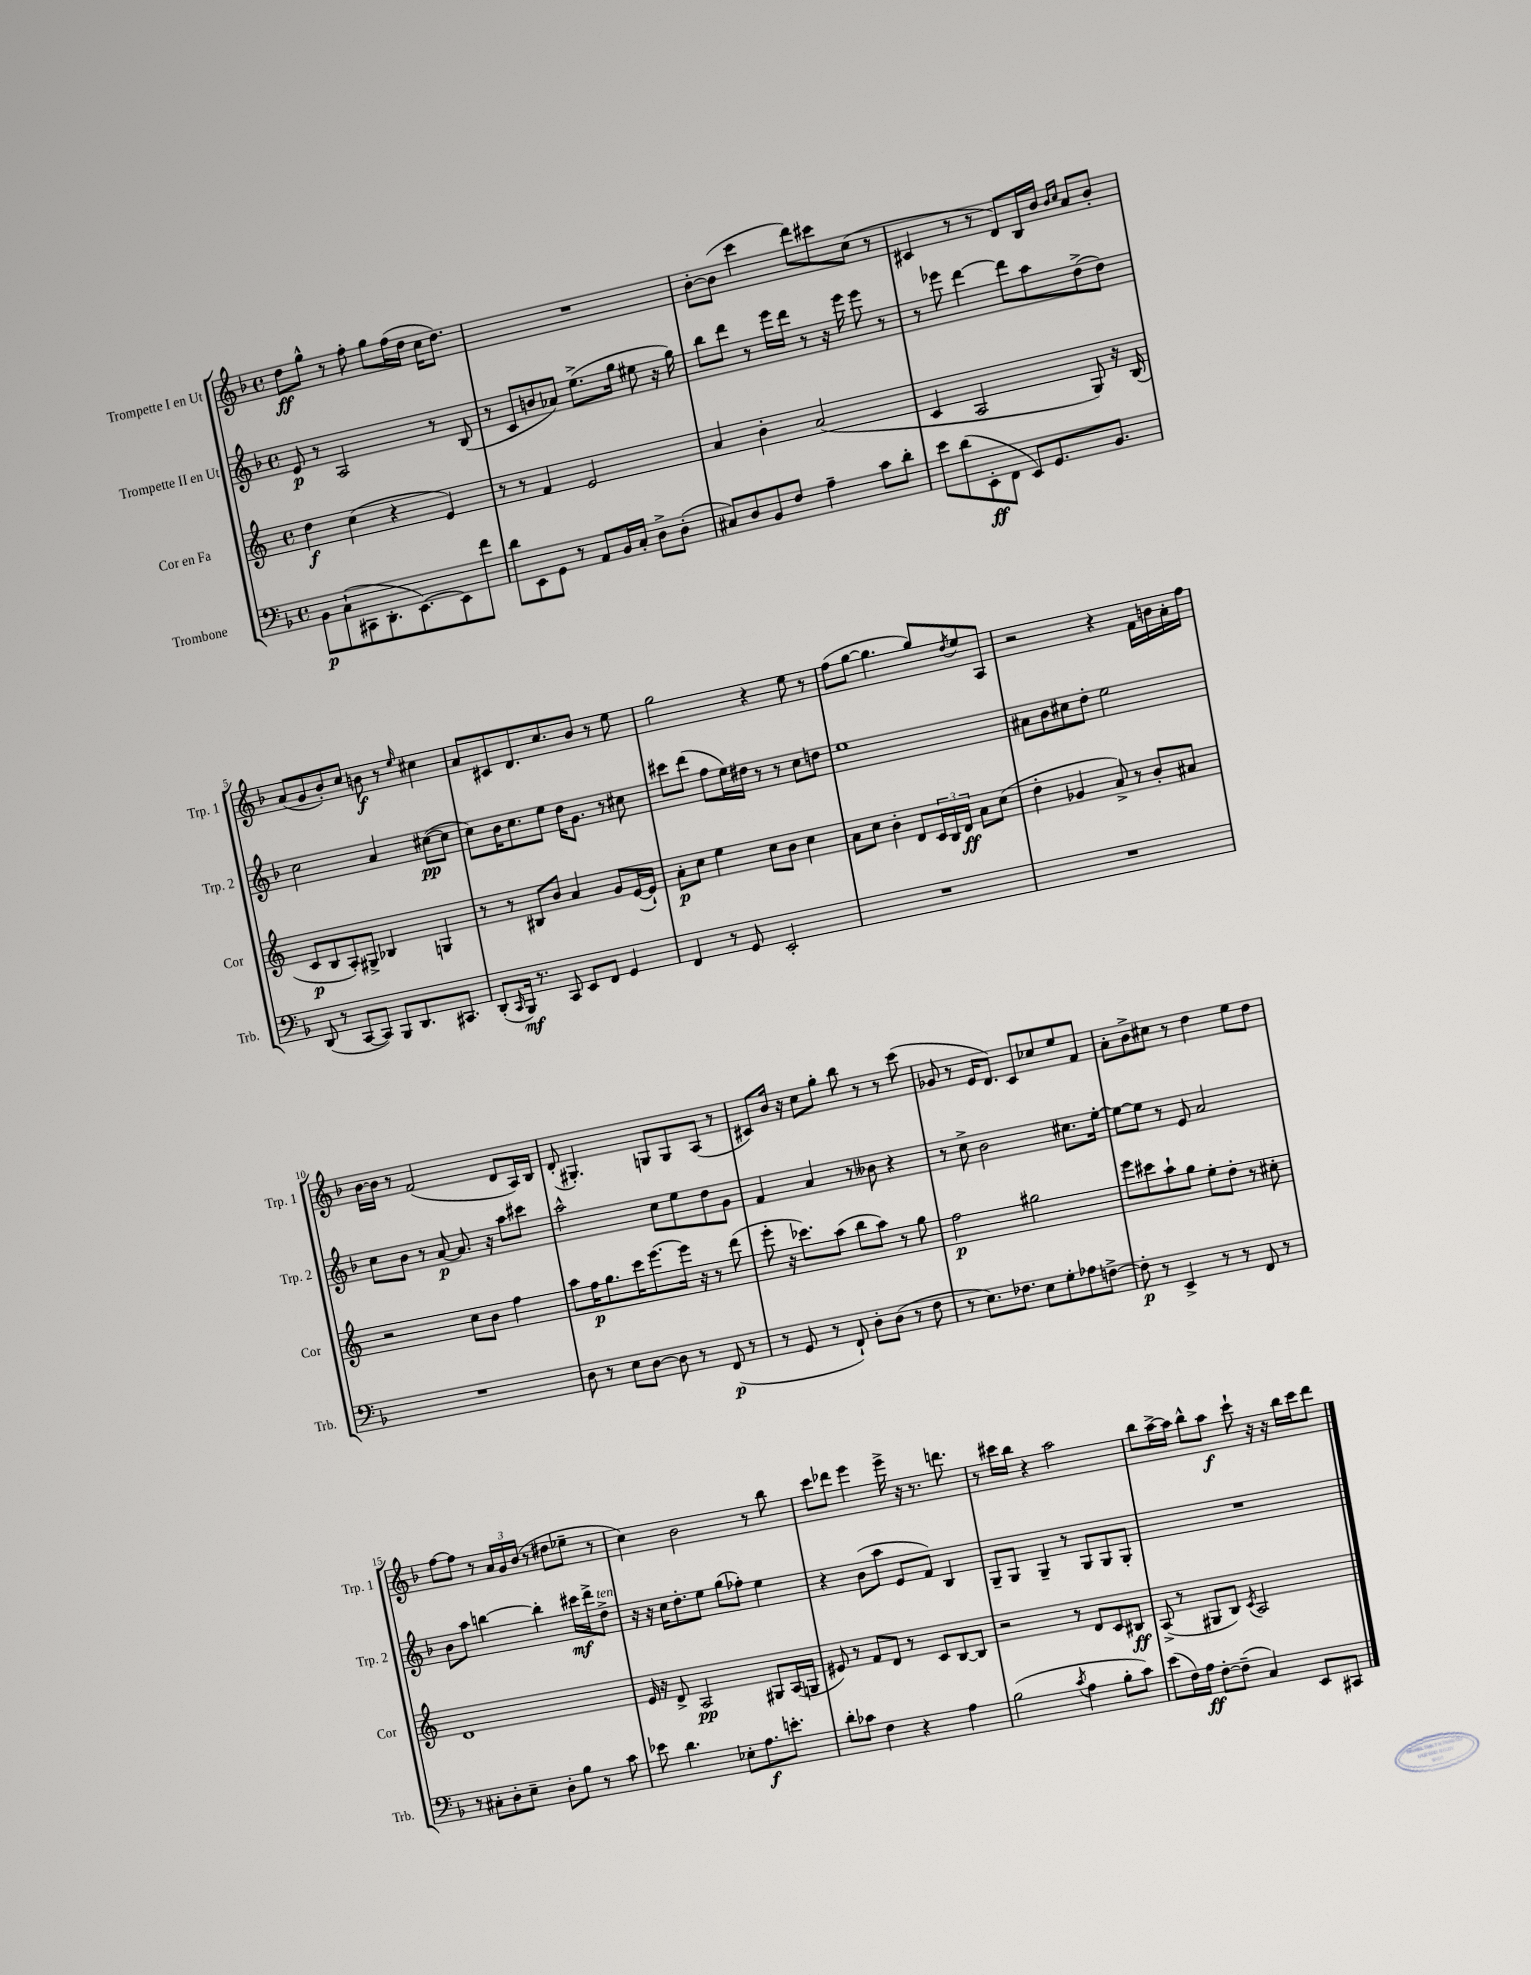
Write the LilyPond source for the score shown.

<<
\new StaffGroup <<
\new Staff = "s0" \with { instrumentName = "Trompette I en Ut" shortInstrumentName = "Trp. 1" } {
    \clef treble \key f \major \defaultTimeSignature \time 4/4
    d''8\ff g''8-^ r8 f''8-. g''8 f''16( d''16 c''16 d''8.) |
    R1 |
    bes'8~-. bes'8( c'''4 d'''8) cis'''8 c''8( r8 |
    cis'4 r8 r8 d'8) bes16 bes'16 \grace { bes'16 c''16 } a'8 bes'8-. |
    a'8( g'8 bes'8-.) c''8 b'8\f r8 \grace { e''16 } cis''4 |
    a'8 cis'8 d'8. c''8. bes'8 r8 e''8 |
    g''2 r4 e''8 r8 |
    f''8( g''8~ g''4. g''8) \acciaccatura { d''8 } e''8 a8 |
    r2 r4 f'16 b'16 a'16-. f''16 |
    bes'16~ bes'16 r8 f'2( d'8 a16) bes16 |
    d'8-.( gis4.-.) g8 g8 a8( r8 |
    cis'8) bes'16 r16 c''8 g''8-. bes''8 r8 r8 c'''8( |
    ges'8 r8 e'16 d'8.) c'8 ces''8 e''8 f'8 |
    a'8-. bes'8-> cis''8 r8 d''4 e''8 d''8 |
    f''8~ f''8 r8 \tuplet 3/2 { a'16 g'16 bes'16( } r8 dis''8 ees''8-- r8 |
    c''4) bes'2 r8 bes''8 |
    c'''8 des'''8 e'''4 e'''16-> r16 r8. d'''8. |
    r8 cis'''16 bes''16 r4 a''2 |
    bes''8 a''16~-> a''16 bes''8-^ a''8\f c'''8-! r16 r16 bes''16 c'''16 d'''8 \bar "|." |
}
\new Staff = "s1" \with { instrumentName = "Trompette II en Ut" shortInstrumentName = "Trp. 2" } {
    \clef treble \key f \major \defaultTimeSignature \time 4/4
    e'8\p r8 a2 r8 bes8( |
    r8 c'8 b'8 aes'8) e''8.->( g''16 eis''8 r16 g''16) |
    bes''8 d'''8 r8 e'''16 d'''16 r8 r16 e'''16 e'''8 r8 |
    r8 ees'''8 d'''4~ d'''8 a''8 d''8->( d''8) |
    c''2 a'4 cis''8~\pp( cis''8 |
    c''8) bes'16 c''8. e''8 d''16 g'8. r8 cis''8 |
    cis'''8 d'''8( f''8 e''16) dis''16 r8 r8 c''8 d''8 |
    e''1 |
    ais'8 bes'8 cis''8 d''8-. e''2 |
    c''8 bes'8 r8 a'8~\p a'8. r16 a''8 cis'''8 |
    a''2-^ c''8 e''8 d''8 g'8 |
    f'4 a'4 r8 beses'8 r4 |
    r8 c''8-> bes'2 cis''8. e''16~-. |
    e''8~ e''8 r8 e'8 a'2 |
    bes'8 a''8 b''4~ b''4-. cis'''16\mf d'''16-> d''8->^\markup { \italic "ten." } |
    r16 r16 c''16 d''8.-. e''8 g''8( fes''8-.) e''4 |
    r4 bes'8( a''8 e'8 f'8) bes4 |
    g8-- g8 g4-- r8 g8 g8 g8-. |
    R1 \bar "|." |
}
\new Staff = "s2" \with { instrumentName = "Cor en Fa" shortInstrumentName = "Cor" } {
    \clef treble \key c \major \defaultTimeSignature \time 4/4
    d''4\f c''4( r4 e'4) |
    r8 r8 f'4 e'2 |
    a'4 b'4-. a'2( |
    c'4 a2 g8) r16 b16( |
    c'8\p b8 a8-.) gis8-> bes4 g4 |
    r8 r8 bis8 b'8 a'4 g'8 e'16~( e'16-!) |
    a'8-.\p c''8 e''4 c''8 b'8 c''4 |
    a'8 c''8 b'4-. d'8 \tuplet 3/2 { c'16 b16 d'16\ff } a'8 c''8( |
    d''4-. ges'4 a'8->) r8 b'8-. ais'8 |
    r2 c''8 b'8 f''4 |
    a''8 f''16\p g''8. c'''16 e'''8.~ e'''16 r16 r8 d'''8( |
    e'''8-. r16 ces'''8.) a''8( b''8 a''8) r8 g''8 |
    f''2\p gis''2 |
    e'''8 cis'''8 a''8-! g''8 e''8-. d''8-. r8 cis''8-. |
    d'1 |
    e'16 r16 d'8-> a2\pp gis8 a16( g16 |
    eis'8) r8 f'8 d'8 r8 c'8 b8~ b8 |
    r2 r8 d'8 c'8 bis8\ff |
    a8->( r8 gis8 b8) \acciaccatura { c'8 } a2 \bar "|." |
}
\new Staff = "s3" \with { instrumentName = "Trombone" shortInstrumentName = "Trb." } {
    \clef bass \key f \major \defaultTimeSignature \time 4/4
    bes,8\p c8-!( cis,8 d,8.-. e,8.~) e,8 f'8 |
    d'8 e,8 g,8 r8 a,8 bes,16 c16-. d8-> d8-.( |
    cis8) d8 bes,8 f8 a4-- c'8 d'8-. |
    e'8 d'8( e,8-.\ff f,8 e,8) g,8. bes,8. |
    d,8( r8 c,8~ c,8) bes,,8 d,8. cis,8. |
    d,8-.( \grace { c,16 } bes,,16\mf) r8. c,8 e,8 f,8 g,4 |
    f,4 r8 g,8 e,2-. |
    R1 |
    R1 |
    R1 |
    d8 r8 e8 d8~ d8 r8 f,8\p( r8 |
    r8 g,8 r8 f,8-!) d8-. d8( r8 f8 |
    r8 e8.) fes8. e8 g8-. aes8 f8~-> |
    f8-.\p r8 e,4-> r8 r8 f,8 r8 |
    r8 cis8-. d8-. e8-- d8-. bes8 r8 c'8 |
    ees'8 d'4. ees8-. a8.\f e'8.-. |
    d'8-. ces'8 f4 r4 a4 |
    bes2( \acciaccatura { c'8 } a4 bes8-. c'8) |
    e'8( f16) a16\ff f8~-. f8--( c4) e,8 cis,8 \bar "|." |
}
>>
>>
